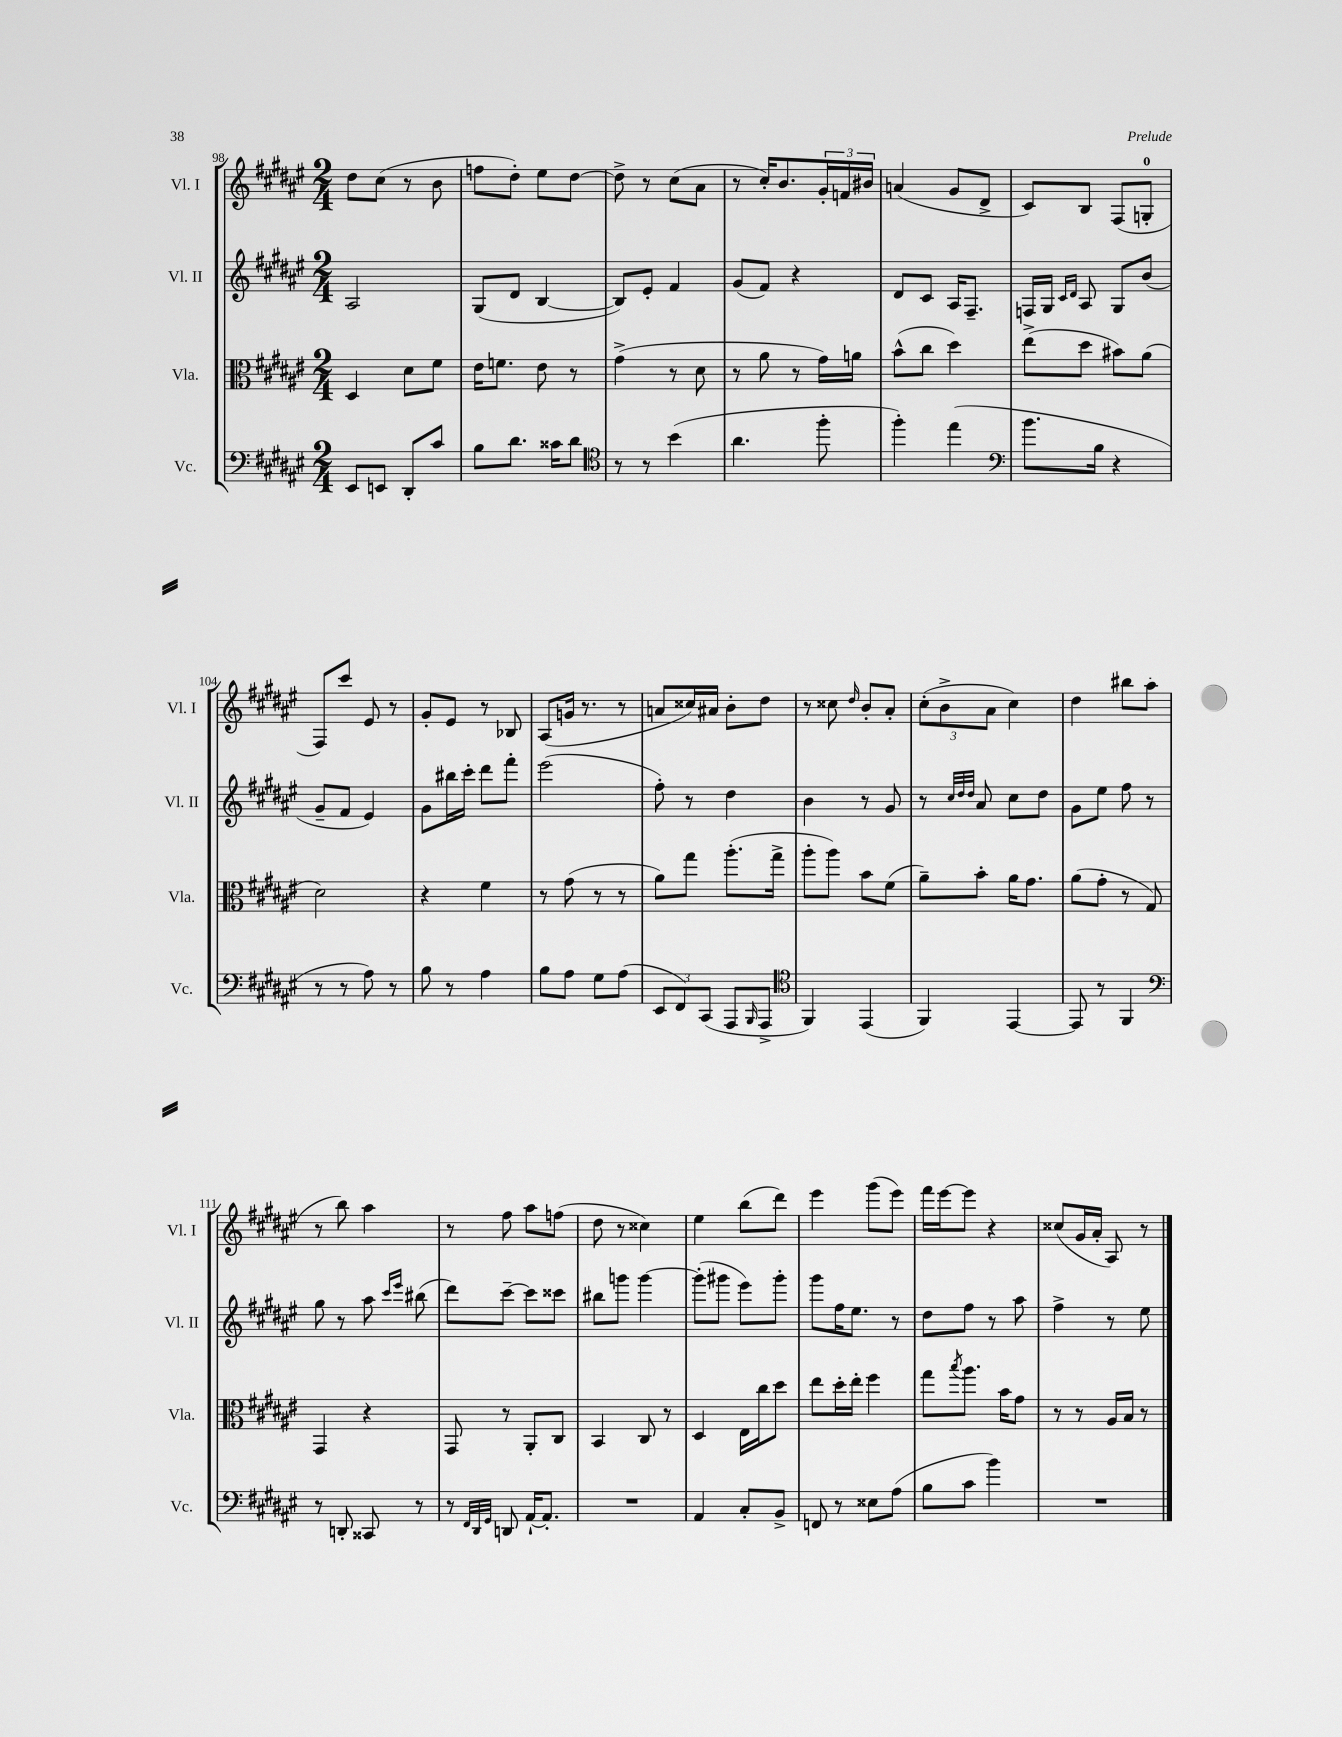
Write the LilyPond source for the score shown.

<<
\new StaffGroup <<
\new Staff = "s0" \with { instrumentName = "Vl. I" shortInstrumentName = "Vl. I" } {
    \clef treble \key fis \major \numericTimeSignature \time 2/4
    dis''8 cis''8( r8 b'8 |
    f''8 dis''8-.) eis''8 dis''8~ |
    dis''8-> r8 cis''8( ais'8 |
    r8 cis''16-.) b'8. \tuplet 3/2 { gis'16-. f'16 bis'16 } |
    a'4( gis'8 dis'8-> |
    cis'8) b8 fis8( g8-0-. |
    fis8) cis'''8 eis'8 r8 |
    gis'8-. eis'8 r8 bes8 |
    ais8( g'16 r8. r8 |
    a'8 cisis''16) ais'16 b'8-. dis''8 |
    r8 cisis''8 \grace { dis''16 } b'8-. ais'8-. |
    \tuplet 3/2 { cis''8-.( b'8-> ais'8 } cis''4) |
    dis''4 bis''8 ais''8( |
    r8 b''8) ais''4 |
    r8 fis''8 ais''8 f''8( |
    dis''8 r8 cisis''4) |
    eis''4 b''8( dis'''8) |
    eis'''4 gis'''8( eis'''8) |
    fis'''16 eis'''16~ eis'''8 r4 |
    cisis''8( gis'16 ais'16-. ais8) r8 \bar "|." |
}
\new Staff = "s1" \with { instrumentName = "Vl. II" shortInstrumentName = "Vl. II" } {
    \clef treble \key fis \major \numericTimeSignature \time 2/4
    ais2 |
    gis8( dis'8 b4~ |
    b8) eis'8-. fis'4 |
    gis'8( fis'8) r4 |
    dis'8 cis'8 ais16 fis8.-- |
    f16 gis16 \grace { cis'16 dis'16 } ais8 gis8 b'8( |
    gis'8-- fis'8 eis'4) |
    gis'8 bis''16 cis'''16-. dis'''8 fis'''8-. |
    eis'''2( |
    fis''8-.) r8 dis''4 |
    b'4 r8 gis'8 |
    r8 \grace { cis''32 dis''32 dis''32 } ais'8 cis''8 dis''8 |
    gis'8 eis''8 fis''8 r8 |
    gis''8 r8 ais''8 \grace { cis'''16 eis'''16 } bis''8( |
    dis'''8) cis'''8~-- cis'''8 cisis'''8 |
    bis''8 g'''8 g'''4~ |
    g'''8-.( gis'''8 eis'''8) gis'''8-. |
    gis'''8 fis''16 eis''8. r8 |
    dis''8 fis''8 r8 ais''8 |
    fis''4-> r8 eis''8 \bar "|." |
}
\new Staff = "s2" \with { instrumentName = "Vla." shortInstrumentName = "Vla." } {
    \clef alto \key fis \major \numericTimeSignature \time 2/4
    dis4 dis'8 fis'8 |
    eis'16 f'8. eis'8 r8 |
    gis'4->( r8 dis'8 |
    r8 ais'8 r8 gis'16) a'16 |
    b'8-^( cis''8 dis''4) |
    eis''8->( dis''8 bis'8) ais'8( |
    dis'2) |
    r4 fis'4 |
    r8 gis'8( r8 r8 |
    ais'8) gis''8 ais''8.-.( gis''16-> |
    ais''8-. ais''8) b'8 fis'8( |
    ais'8--) b'8-. ais'16 gis'8. |
    ais'8( gis'8-. r8 gis8) |
    gis,4 r4 |
    gis,8 r8 ais,8-. cis8 |
    b,4 cis8 r8 |
    dis4 eis16 cis''16 dis''8 |
    eis''8 dis''16-. eis''16-. fis''4 |
    gis''8 \acciaccatura { b''8 } ais''8. b'16 gis'8 |
    r8 r8 ais16 b16 r8 \bar "|." |
}
\new Staff = "s3" \with { instrumentName = "Vc." shortInstrumentName = "Vc." } {
    \clef bass \key fis \major \numericTimeSignature \time 2/4
    eis,8 e,8 dis,8-. cis'8 |
    b8 dis'8. cisis'16 dis'8 |
    \clef tenor r8 r8 b'4( |
    ais'4. fis''8-. |
    fis''4-.) eis''4( |
    \clef bass b'8. b16 r4 |
    r8 r8 ais8) r8 |
    b8 r8 ais4 |
    b8 ais8 gis8 ais8( |
    \tuplet 3/2 { eis,8 fis,8) cis,8( } ais,,8 \grace { b,,16 } ais,,8-> |
    \clef tenor fis,4) eis,4( |
    fis,4) eis,4~ |
    eis,8 r8 fis,4 |
    \clef bass r8 d,8-. cisis,8 r8 |
    r8 \grace { fis,32 dis,32 gis,32 } d,8 ais,16~-! ais,8.-. |
    R2 |
    ais,4 cis8-. b,8-> |
    f,8 r8 eisis8 ais8( |
    b8 cis'8 b'4) |
    R2 \bar "|." |
}
>>
>>
\layout { \context { \Score currentBarNumber = #98 } }
